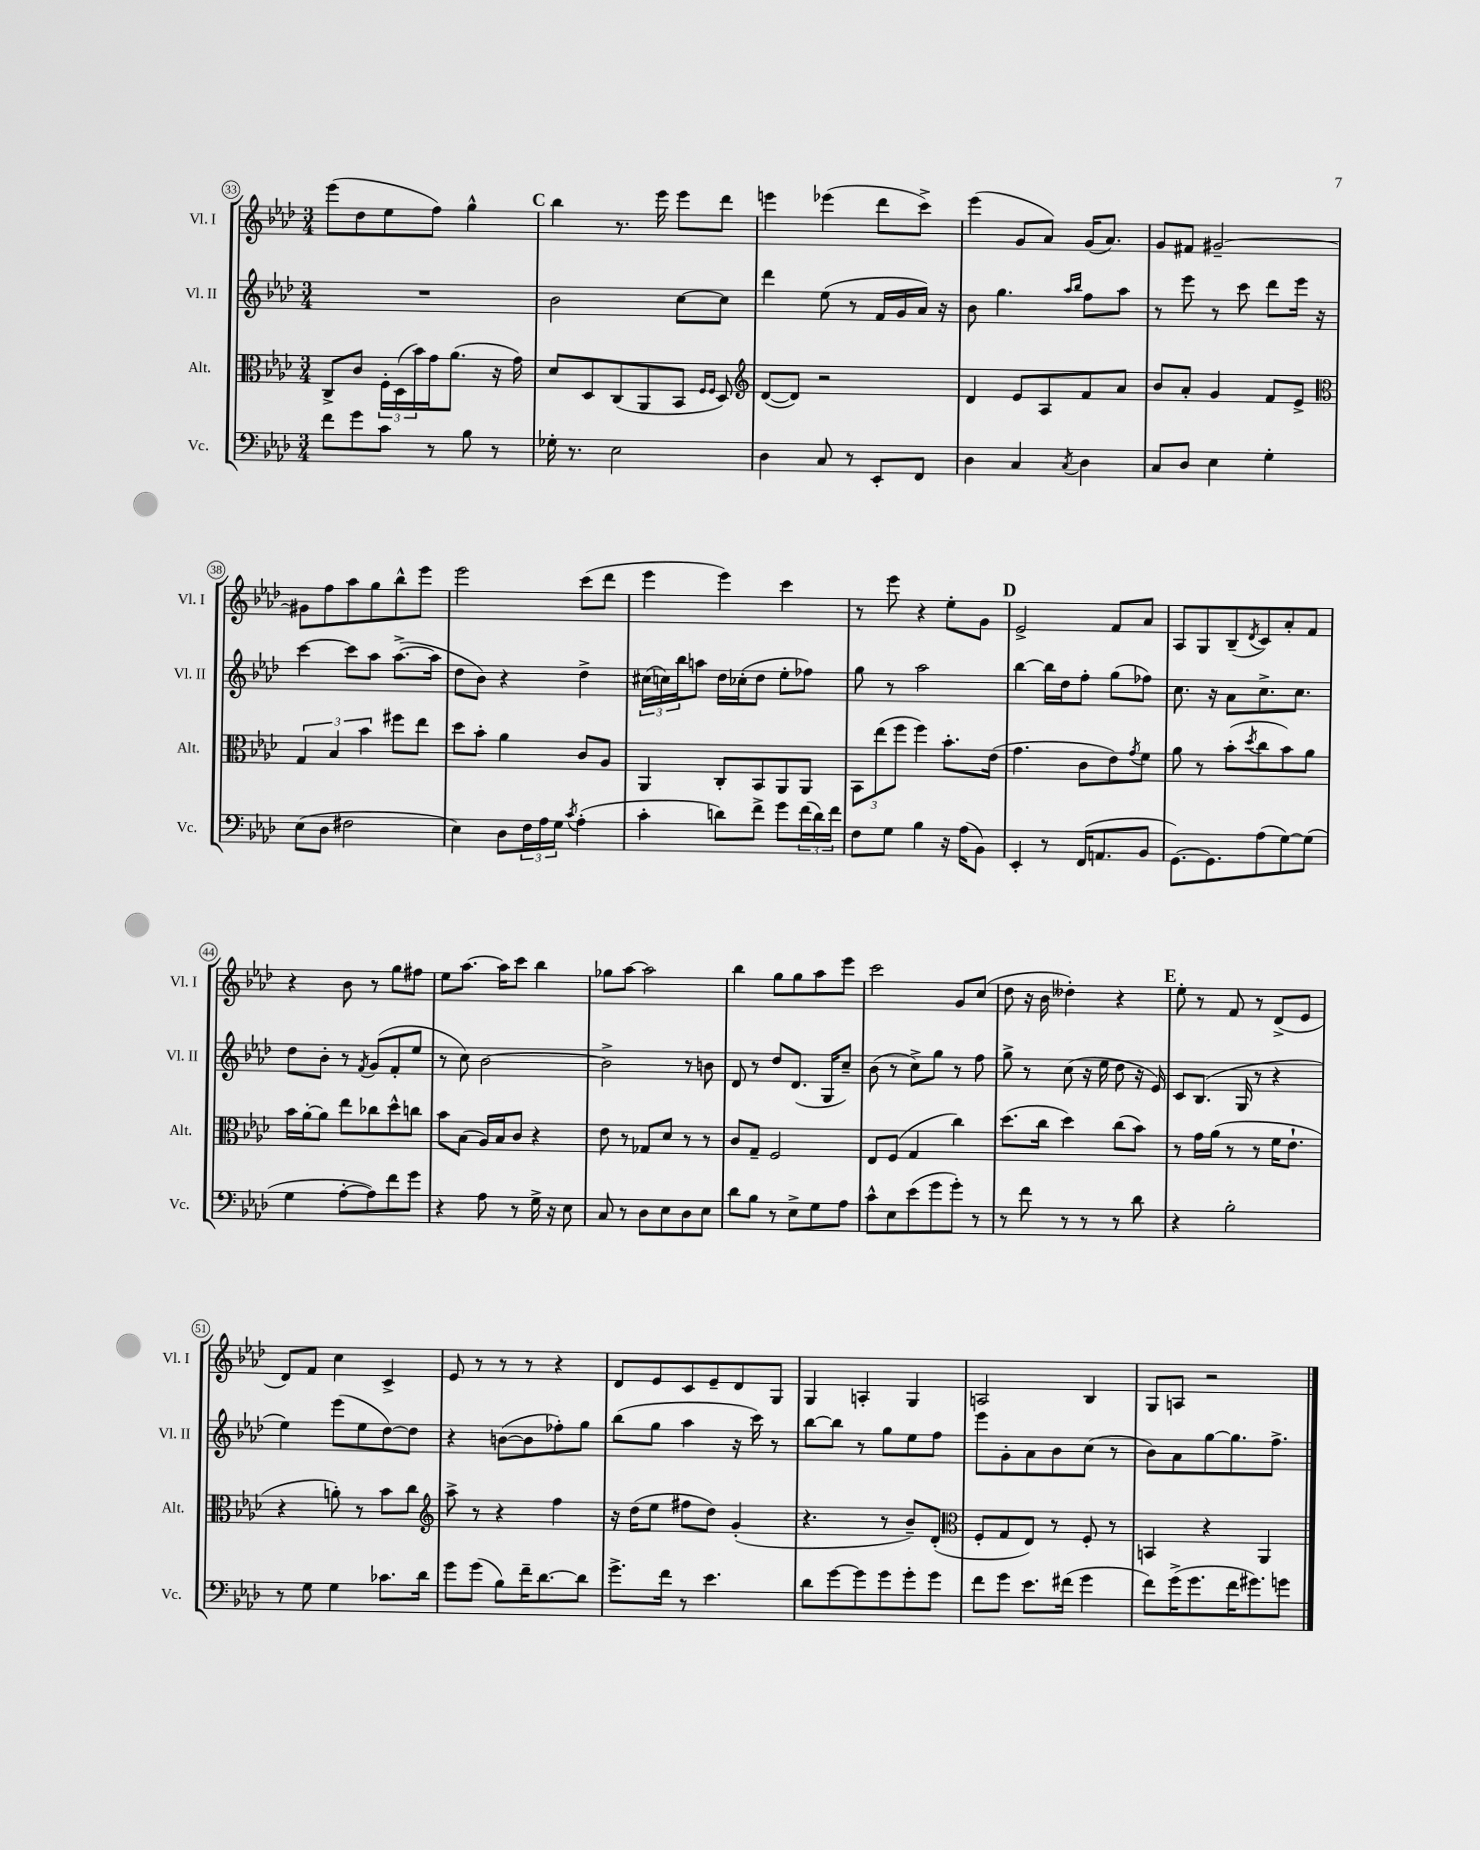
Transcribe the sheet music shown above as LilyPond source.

<<
\new StaffGroup <<
\new Staff = "s0" \with { instrumentName = "Vl. I" shortInstrumentName = "Vl. I" } {
    \clef treble \key aes \major \numericTimeSignature \time 3/4
    ees'''8( des''8 ees''8 f''8) g''4-^ |
    \mark \markup { \bold "C" } bes''4 r8. ees'''16 ees'''8 des'''8 |
    e'''4 ees'''4( des'''8 c'''8->) |
    ees'''4( g'8 aes'8) g'16( aes'8.) |
    g'8 fis'8 gis'2~-- |
    gis'8 f''8 aes''8 g''8 bes''8-^ ees'''8 |
    ees'''2 c'''8( des'''8 |
    ees'''4 ees'''4) c'''4 |
    r8 ees'''8 r4 ees''8-. g'8 |
    \mark \markup { \bold "D" } ees'2-> f'8 aes'8 |
    aes8 g8 bes8--( \acciaccatura { des'8 } c'8) aes'8-. f'8 |
    r4 bes'8 r8 g''8 fis''8 |
    ees''8 aes''8.~ aes''16 c'''8 bes''4 |
    ges''8 aes''8~ aes''2 |
    bes''4 g''8 g''8 aes''8 ees'''8 |
    c'''2 g'8 c''8( |
    des''8 r16 bes'16 deses''4-.) r4 |
    \mark \markup { \bold "E" } ees''8-. r8 f'8 r8 des'8->( ees'8 |
    des'8) f'8 c''4 c'4-> |
    ees'8 r8 r8 r8 r4 |
    des'8 ees'8 c'8 ees'8-- des'8 g8 |
    g4 a4-. g4 |
    a2 bes4 |
    g8 a8 r2 \bar "|." |
}
\new Staff = "s1" \with { instrumentName = "Vl. II" shortInstrumentName = "Vl. II" } {
    \clef treble \key aes \major \numericTimeSignature \time 3/4
    R2. |
    \mark \markup { \bold "C" } bes'2 c''8~ c''8 |
    des'''4 ees''8( r8 f'16 g'16 aes'16) r16 |
    bes'8 g''4. \grace { aes''16 bes''16 } f''8 aes''8 |
    r8 ees'''8 r8 c'''8 des'''8 ees'''16 r16 |
    c'''4~ c'''8 aes''8 aes''8.~->( aes''16 |
    des''8 bes'8) r4 des''4-> |
    \tuplet 3/2 { cis''16( c''16) bes''16 } a''8 des''16 ces''16-.( des''8 ees''8-. fes''8) |
    g''8 r8 aes''2 |
    \mark \markup { \bold "D" } bes''4~ bes''16 des''16 f''8-. g''8( fes''8) |
    c''8. r16 aes'8 c''8.-> c''8. |
    des''8 bes'8-. r8 \acciaccatura { f'8 } g'8( f'8-. ees''8 |
    r8 c''8) bes'2~ |
    bes'2-> r8 b'8 |
    des'8 r8 des''8 des'8.( g16 c''8--) |
    bes'8( r8 c''8->) g''8 r8 f''8 |
    g''8-> r8 c''8( r16 ees''16 des''8 r16 ees'16) |
    \mark \markup { \bold "E" } c'8 bes8.( g16 r8 r4 |
    ees''4) ees'''8( ees''8 des''8~) des''8 |
    r4 b'8~( b'8 fes''8-.) g''8 |
    bes''8( g''8 aes''4 r16 c'''16) r8 |
    bes''8~ bes''8 r8 g''8 ees''8 f''8 |
    ees'''8 g'8-. aes'8 bes'8 c''8( r8 |
    bes'8) aes'8 g''8~ g''8. f''8.-> \bar "|." |
}
\new Staff = "s2" \with { instrumentName = "Alt." shortInstrumentName = "Alt." } {
    \clef alto \key aes \major \numericTimeSignature \time 3/4
    c8-> c'8 \tuplet 3/2 { f16-. des16( bes'16) } g'16 aes'8.( r16 g'16) |
    \mark \markup { \bold "C" } des'8 des8 c8( aes,8 bes,8 \grace { f16 f16 } des8) |
    \clef treble des'8~( des'8) r2 |
    des'4 ees'8 aes8 f'8 aes'8 |
    bes'8 aes'8-. g'4 f'8 ees'8-> |
    \clef alto \tuplet 3/2 { g4 bes4 bes'4 } fis''8 ees''8 |
    des''8 bes'8-. aes'4 c'8 aes8 |
    aes,4 c8-. bes,8 aes,8 aes,8 |
    \tuplet 3/2 { bes,8 ees''8( f''8 } f''4) bes'8.-. ees'16( |
    \mark \markup { \bold "D" } g'4. c'8 ees'8) \acciaccatura { g'8 } f'8 |
    aes'8 r8 bes'8-.( \acciaccatura { des''8 } c''8 bes'8) aes'8 |
    bes'16 aes'16~-. aes'8 ees''8 ces''8 des''8-^ c''8 |
    bes'8 bes8( aes16) bes16 c'8 r4 |
    ees'8 r8 ges8 des'8 r8 r8 |
    c'8 g8-- f2 |
    ees8 f8( g4 c''4) |
    des''8.( c''16 des''4) c''8( bes'8) |
    \mark \markup { \bold "E" } r8 g'16 aes'16( r8 r8 f'16 ees'8.-! |
    r4 a'8-.) r8 bes'8 c''8 |
    \clef treble aes''8-> r8 r4 f''4 |
    r16 des''16( ees''8 fis''8 des''8) g'4-.( |
    r4. r8 bes'8--) des'8-.( |
    \clef alto f8-. g8 ees8) r8 f8-. r8 |
    b,4 r4 aes,4 \bar "|." |
}
\new Staff = "s3" \with { instrumentName = "Vc." shortInstrumentName = "Vc." } {
    \clef bass \key aes \major \numericTimeSignature \time 3/4
    f'8 g'8 c'8 r8 bes8 r8 |
    \mark \markup { \bold "C" } ges16-. r8. ees2 |
    des4 c8 r8 ees,8-. f,8 |
    des4 c4 \acciaccatura { c8 } des4 |
    c8 des8 ees4 g4-. |
    ees8( des8 fis2 |
    ees4) des8 \tuplet 3/2 { f16 aes16 g16 } \acciaccatura { c'8 } aes4-.( |
    c'4-. d'8) f'8-> g'8 \tuplet 3/2 { f'16( d'16) f'16 } |
    f8 g8 bes4 r16 aes16( bes,8) |
    \mark \markup { \bold "D" } ees,4-. r8 f,16( a,8. bes,8 |
    g,8.~) g,8. aes8( g8~) g8( |
    g4 aes8~-. aes8) f'8 g'8 |
    r4 aes8 r8 g16-> r16 ees8 |
    c8 r8 des8 ees8 des8 ees8 |
    des'8 bes8 r8 ees8-> g8 aes8 |
    c'8-^ ees8 ees'8( g'8 g'8-.) r8 |
    r8 f'8 r8 r8 r8 des'8 |
    \mark \markup { \bold "E" } r4 bes2-. |
    r8 g8 g4 ces'8. des'16 |
    g'8 g'8( bes8) f'16-- des'8.~ des'8 |
    g'8.-> f'16 r8 ees'4. |
    des'8 g'8~ g'8 g'8 g'8-. g'8 |
    f'8 g'8 ees'8. fis'16( g'4 |
    f'8) g'16->( g'8. f'16 gis'8.) g'8 \bar "|." |
}
>>
>>
\layout { \context { \Score currentBarNumber = #33 \override BarNumber.stencil = #(make-stencil-circler 0.1 0.3 ly:text-interface::print) } }
